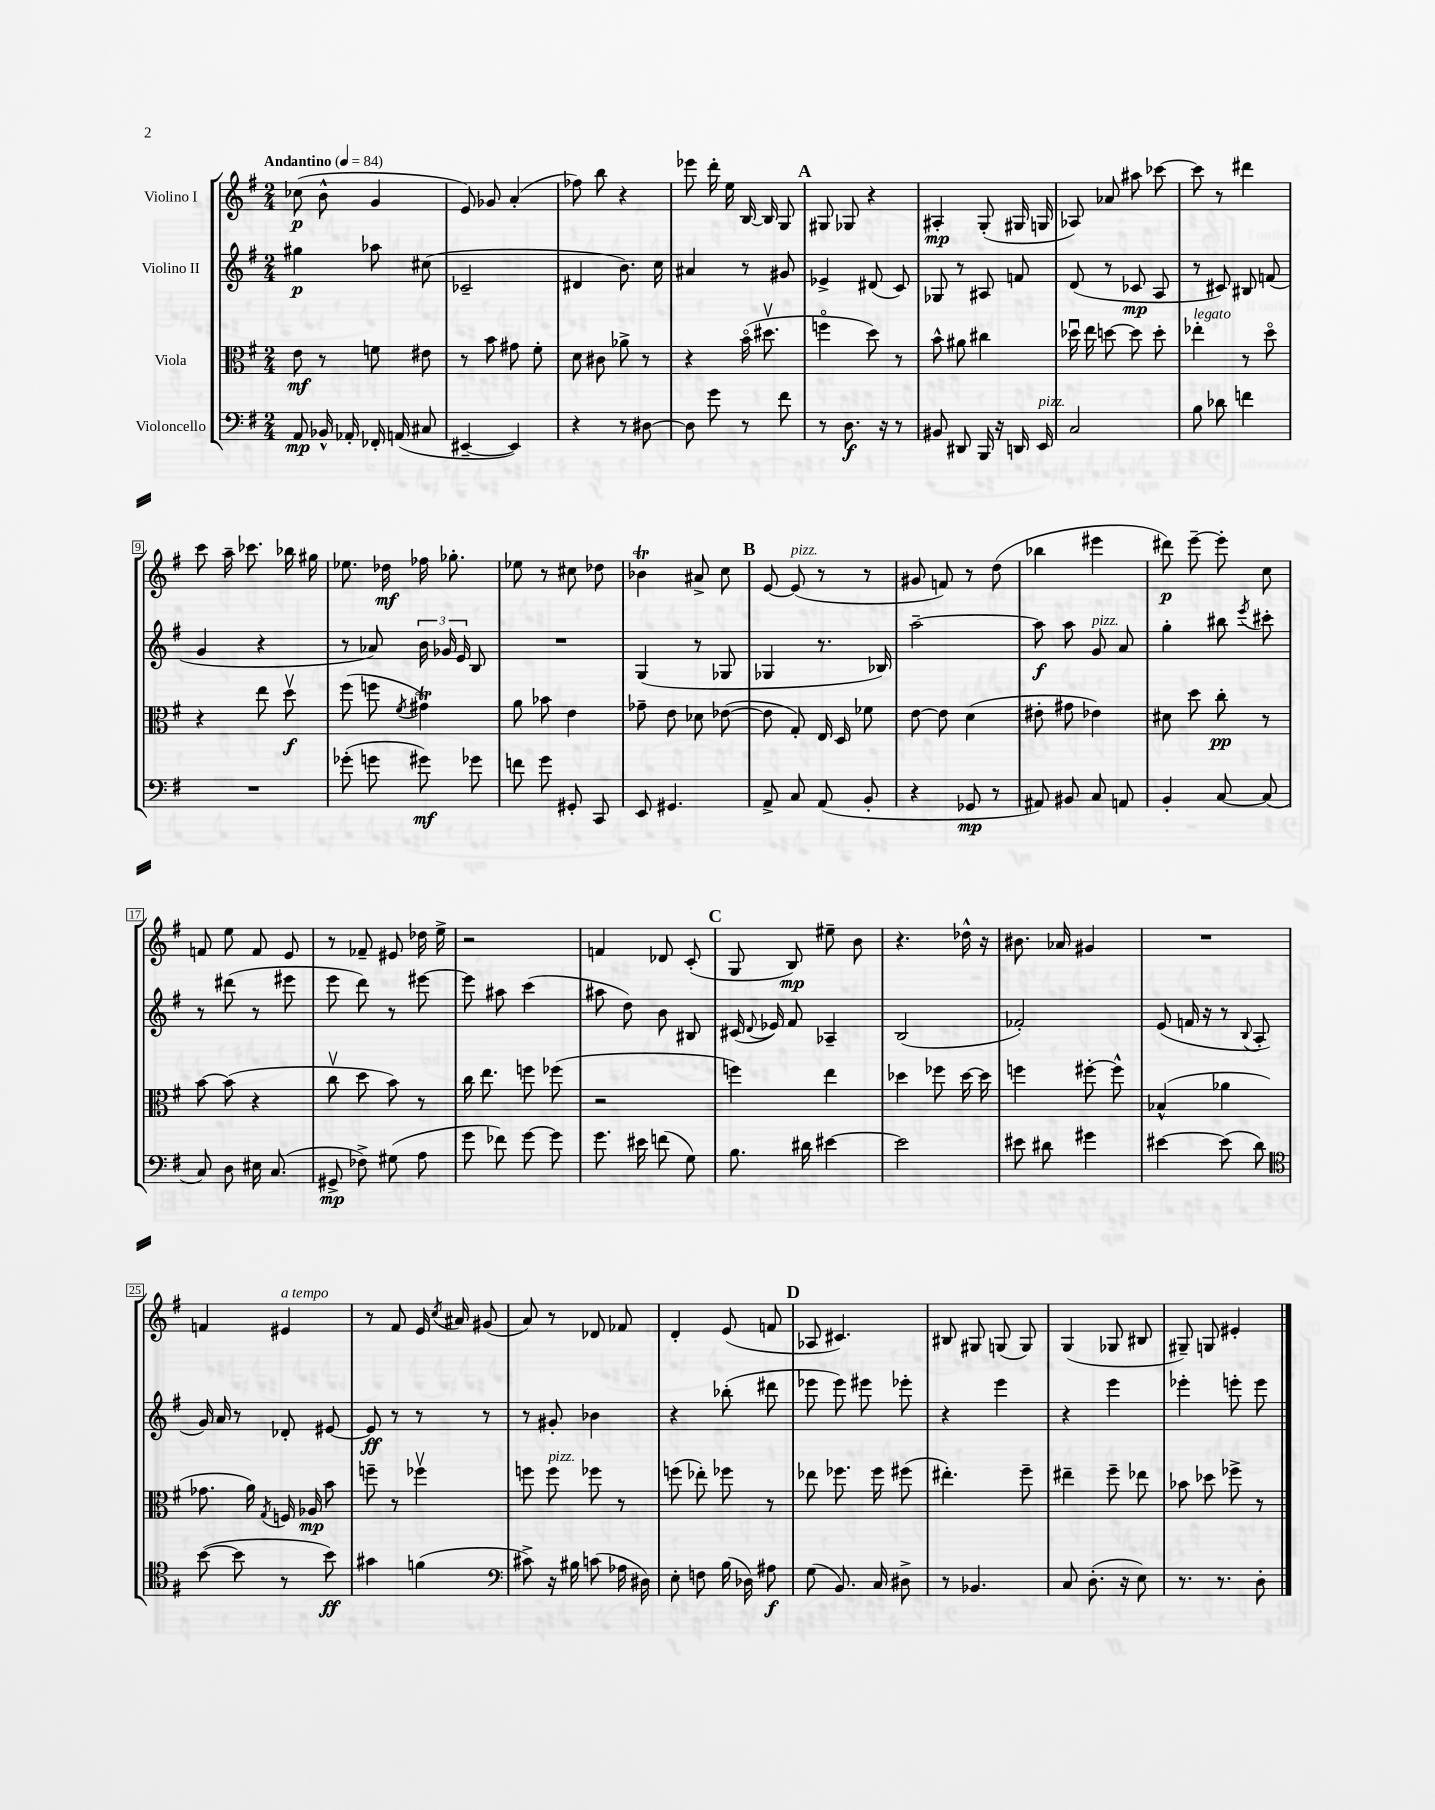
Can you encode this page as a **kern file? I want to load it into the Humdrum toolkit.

**kern	**kern	**kern	**kern
*staff4	*staff3	*staff2	*staff1
*clefF4	*clefC3	*clefG2	*clefG2
*k[f#]	*k[f#]	*k[f#]	*k[f#]
*M2/4	*M2/4	*M2/4	*M2/4
*MM84	*MM84	*MM84	*MM84
8AA/	8e\	4gg#\	(8cc-\
16BB-^^/	8r	.	8b^^\
16AA-'/	.	.	.
16FF-'/	8f\	8aa-\	4g/
(16AA/	.	.	.
8C#/	8e#\	(8cc#\	.
=	=	=	=
[4EE#~/	8r	2c-~/	8e/)
.	8b\	.	8g-/
4EE#/])	8g#\	.	(4a'/
.	8f#'\	.	.
=	=	=	=
4r	8d\	4d#/	8ff-\)
.	8c#\	.	8bb\
8r	8a-^\	8.b\)	4r
[8D#\	8r	.	.
.	.	16cc\	.
=	=	=	=
8D#\]	4r	4a#/	8eee-\
8g\	.	.	16ddd'\
.	.	.	16ee\
8r	(16bo\	8r	[16B/
.	8.dd#v\	.	16B/]
8f#\	.	8g#/	8G/
=	=	=	=
8r	4ffo\	4e-^/	8G#/
8.D\	.	.	8G-/
.	8dd\)	(8d#/	4r
16r	.	.	.
8r	8r	8c/)	.
=	=	=	=
8BB#/	8b^^\	8G-/	4A#'/
8DD#/	8a#\	8r	.
16BBB/	4cc#\	8A#/	(8G'/
16r	.	.	.
16DD/	.	8f/	16G#/
16EE/	.	.	16G/
=	=	=	=
2C/	16dd-u\	(8d/	8A-/)
.	16ee\	.	.
.	[8dd\	8r	8a-/
.	8dd\]	8c-/	8aa#\
.	8dd'\	8A/	[8ccc-\
=	=	=	=
8B\	4ee-'\	8r	8ccc-\]
8d-\	.	8c#/)	8r
4f\	8r	8B#/	4ddd#\
.	8ddo\	(8f/	.
=	=	=	=
2r	4r	4g/	8ccc\
.	.	.	16aa~\
.	.	.	8.ccc-\
.	8ee\	4r	.
.	8ddv\	.	16bb-\
.	.	.	16gg#\
=	=	=	=
(8g-'\	(8ff#\	8r	8.ee-\
8g\	8ff\	8a-/)	.
.	.	.	16dd-\
.	8qf#/	.	.
8g#\)	4g#\)	24b\	16ff-\
.	.	24g-/	.
.	.	.	8.gg-'\
.	.	24e/	.
8g-\	.	8B/	.
=	=	=	=
8f\	8a\	2r	8ee-\
8g\	8b-\	.	8r
8GG#'/	4e\	.	8cc#\
8CC/	.	.	8dd-\
=	=	=	=
8EE/	8g-~\	(4G/	4b-\
4.GG#/	8e\	.	.
.	8d-\	8r	8a#^/
.	([8e-\	8G-/	8cc\
=	=	=	=
8AA^/	8e-\]	4G-/	[8e/
8C/	8G'/)	.	(8e/]
(8AA/	16E/	8.r	8r
.	16D/	.	.
8BB'/	8f-\	.	8r
.	.	16B-/)	.
=	=	=	=
4r	[8e\	[2aa~\	8g#/
.	8e\]	.	8f/)
8GG-/	(4d\	.	8r
8r	.	.	(8dd\
=	=	=	=
8AA#/)	8e#'\	8aa\]	4bb-\
8BB#/	8g#\	8aa\	.
8C/	4e-\)	8g/	4eee#\
8AA/	.	8a/	.
=	=	=	=
4BB'/	8d#\	4gg'\	8ddd#\)
.	8dd\	.	[8eee~\
[8C/	8cc'\	8bb#\	8eee'\]
.	.	8qeee/	.
(8C/]	8r	8ccc#'\	8cc\
=	=	=	=
8C/)	[8b\	8r	8f/
8D\	(8b\]	(8ddd#\	8ee\
16E#\	4r	8r	8f/
(8.C/	.	.	.
.	.	8eee#\	8e/
=	=	=	=
8GG#^/	8ccv\	8eee\	8r
8F-^\)	8dd\	8ddd\)	8f-~/
(8G#\	8b\)	8r	8e#/
8A\	8r	[8eee#\	16dd-\
.	.	.	16ee^\
=	=	=	=
8g\	16cc\	8eee#\]	2r
.	8.ee\	.	.
8f-\)	.	8aa#\	.
[8g\	8ff\	(4ccc\	.
8g\]	(8ff-\	.	.
=	=	=	=
8.g\	2r	8aa#\	4f/
.	.	8dd\)	.
16e#\	.	.	.
(8f\	.	8b\	8d-/
8G\)	.	8B#/	(8c'/
=	=	=	=
8.B\	4ff\)	(16c#/	8G/
.	.	8qqd/	.
.	.	16e-/)	.
.	.	8f#/	8B/)
16d#\	.	.	.
[4e#\	4ee\	4A-~/	8ee#~\
.	.	.	8b\
=	=	=	=
2e#\]	4dd-\	(2B/	4.r
.	8ff-\	.	.
.	[16dd-\	.	16dd-^^\
.	16dd-\]	.	16r
=	=	=	=
8e#\	4ff\	2f-'/)	8.b#\
8d#\	.	.	.
.	.	.	16a-/
4g#\	[8ff#'\	.	4g#/
.	8ff#^^\]	.	.
=	=	=	=
[4e#\	(4B-^^/	(8e/	2r
.	.	16f/	.
.	.	16r	.
(8e#\]	4a-\	8r	.
.	.	8qqB/	.
8d\)	.	8A'/	.
=	=	=	=
*clefC4	*	*	*
([8b\	8.g-\	16g/)	4f/
.	.	16a/	.
8b\]	.	8r	.
.	16a\)	.	.
.	8qG/	.	.
8r	16F/	8d-'/	4e#/
.	16A-/	.	.
8b\)	8b\	[8e#/	.
=	=	=	=
4g#\	8ff~\	8e#/]	8r
.	8r	8r	8f#/
(4f\	4ff-v\	8r	16e/
.	.	.	8qcc/
.	.	.	16a#/
.	.	8r	(8g#/
=	=	=	=
*clefF4	*	*	*
8c#^\)	8ff\	8r	8a/)
16r	8ff\	8g#'/	8r
16B#\	.	.	.
(8c\	8ff-\	4b-\	8d-/
16A-\	8r	.	8f-/
16D#\)	.	.	.
=	=	=	=
8E'\	(8ff\	4r	4d'/
8F\	8ee-'\)	.	.
(16B\	8ff-\	(8bb-'\	(8e/
16D-\)	.	.	.
8A#\	8r	8ddd#\	8f/
=	=	=	=
(8G\	8ee-\	8eee-\	8A-/
8.BB/)	8.ff-\	8eee-\)	4.c#/)
.	.	8eee#\	.
16C/	16ff-\	.	.
8D#^\	(8ff#\	8eee-'\	.
=	=	=	=
8r	4.ee#'\)	4r	8B#/
4.BB-/	.	.	8G#/
.	.	4eee\	(8G/
.	8ff#~\	.	8G/)
=	=	=	=
8C/	4ee#~\	4r	(4G/
(8.D'\	.	.	.
.	8ff#~\	4eee\	8G-/
16r	.	.	.
8E\)	8ee-\	.	8B#/
=	=	=	=
8.r	8b-\	4eee-'\	8G#~/)
.	8dd-\	.	8G/
8.r	.	.	.
.	8ff-^\	8eee'\	4e#'/
8D'\	8r	8eee\	.
==	==	==	==
*-	*-	*-	*-
